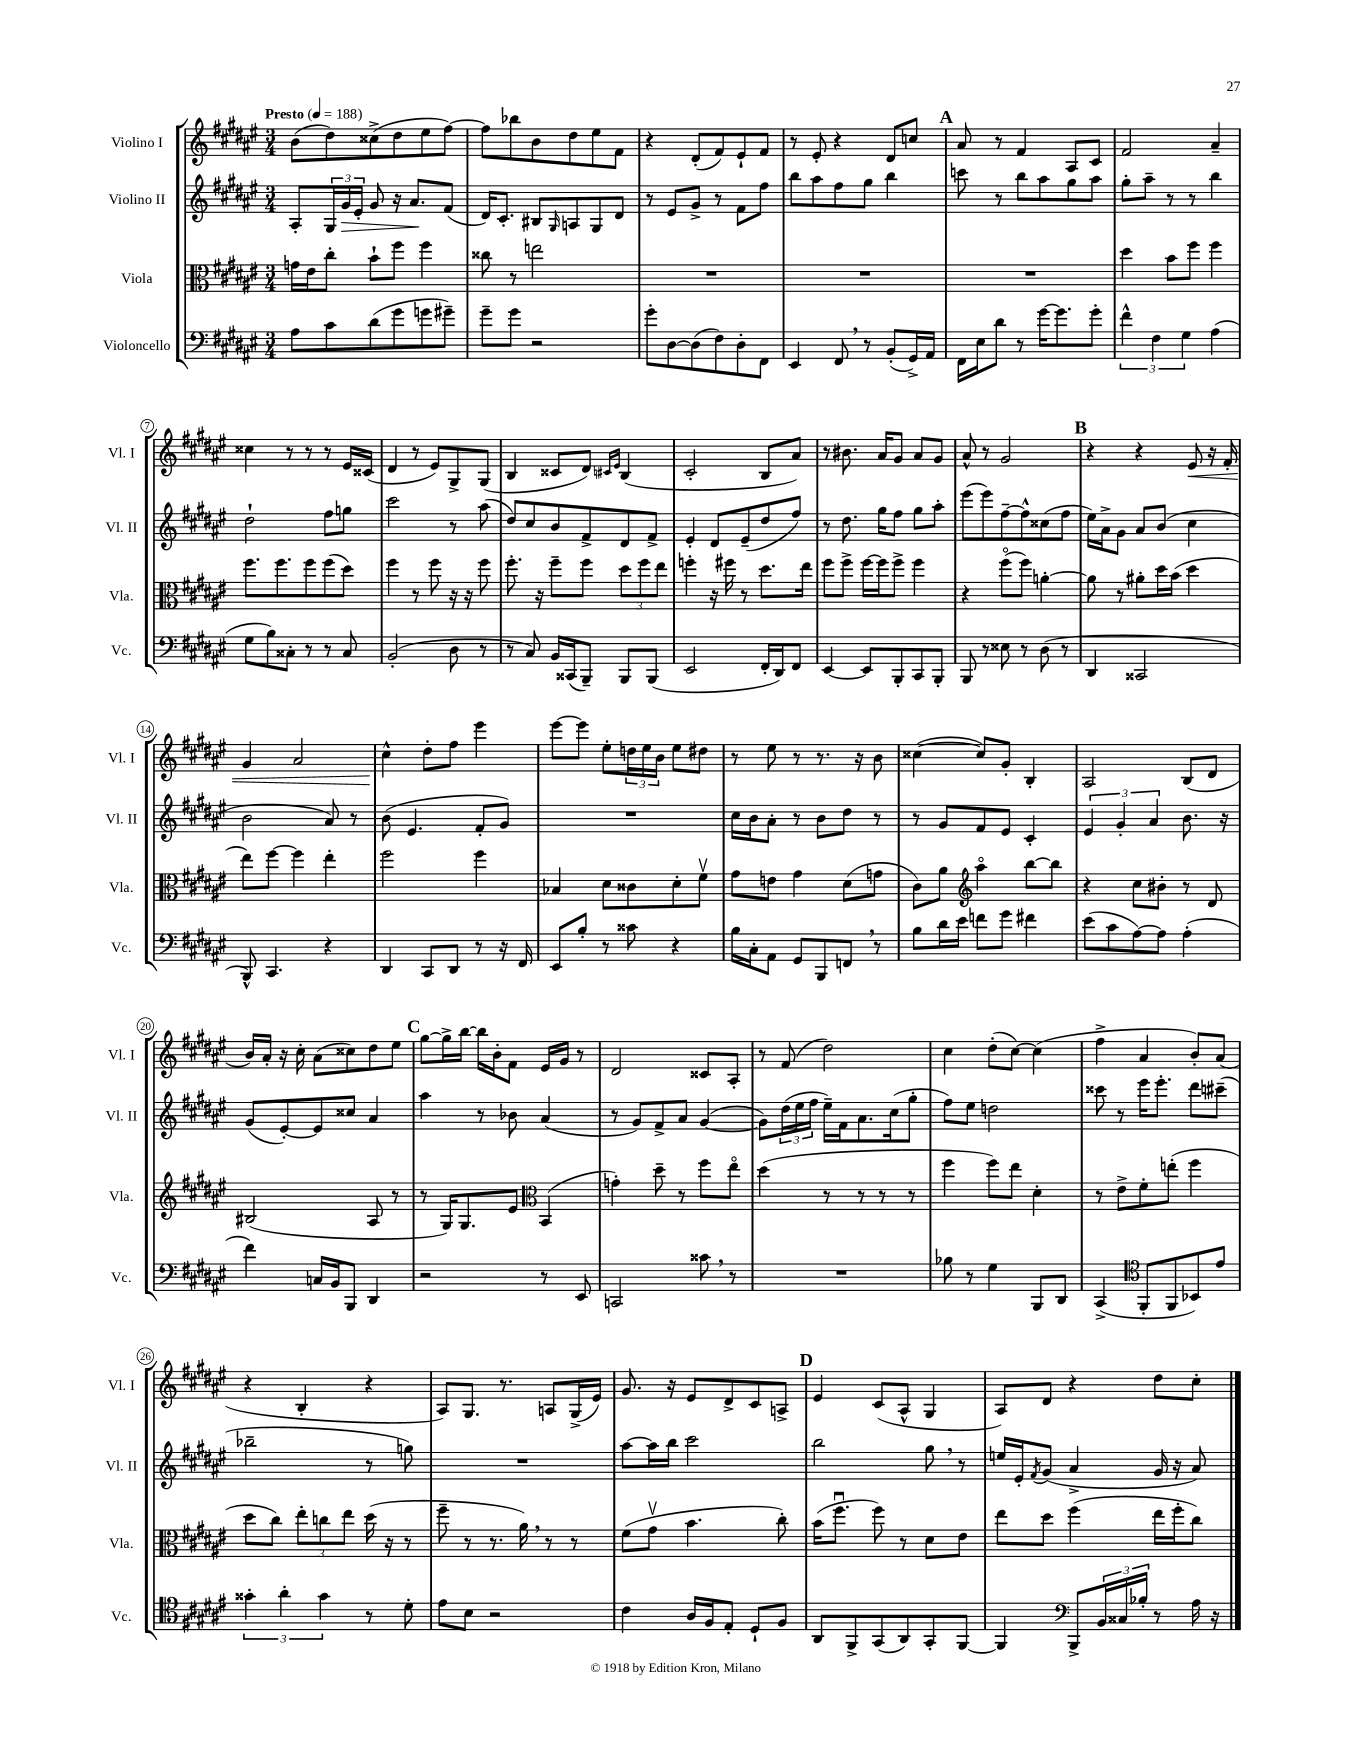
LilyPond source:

<<
\new StaffGroup <<
\new Staff = "s0" \with { instrumentName = "Violino I" shortInstrumentName = "Vl. I" } {
    \clef treble \key fis \major \numericTimeSignature \time 3/4 \tempo "Presto" 4 = 188
    b'8( dis''8) cisis''8->( dis''8 eis''8 fis''8~) |
    fis''8 bes''8 b'8 dis''8 eis''8 fis'8 |
    r4 dis'8-.( fis'8) eis'8-! fis'8 |
    r8 eis'8-. r4 dis'8 c''8 |
    \mark \markup { \bold "A" } ais'8 r8 fis'4 ais8 cis'8 |
    fis'2 ais'4-- |
    cisis''4 r8 r8 r8 eis'16 cisis'16( |
    dis'4 r8 eis'8) gis8-> gis8( |
    b4 cisis'8 dis'8) \grace { cis'16 eis'16 } b4( |
    cis'2-. b8 ais'8) |
    r8 bis'8. ais'16 gis'8 ais'8 gis'8 |
    ais'8-^ r8 gis'2 |
    \mark \markup { \bold "B" } r4 r4 eis'8\< r16 fis'16-. |
    gis'4 ais'2 |
    cis''4-^\! dis''8-. fis''8 eis'''4 |
    eis'''8~ eis'''8 eis''8-. \tuplet 3/2 { d''16 eis''16 b'16 } eis''8 dis''8 |
    r8 eis''8 r8 r8. r16 b'8 |
    cisis''4~( cisis''8) gis'8-. b4-. |
    ais2 b8( dis'8 |
    b'16) ais'16-. r16 cis''16-. ais'8( cisis''8) dis''8 eis''8 |
    \mark \markup { \bold "C" } gis''8~ gis''16-> b''16~ b''16 b'16-. fis'8 eis'16 gis'16 r8 |
    dis'2 cisis'8 ais8-. |
    r8 fis'8( dis''2) |
    cis''4 dis''8-.( cis''8~) cis''4( |
    fis''4-> ais'4 b'8-.) ais'8( |
    r4 b4-. r4 |
    ais8) gis8. r8. a8 gis16->( eis'16) |
    gis'8. r16 eis'8 dis'8-> cis'8 a8-> |
    \mark \markup { \bold "D" } eis'4 cis'8( ais8-^ gis4 |
    ais8) dis'8 r4 dis''8 cis''8-. \bar "|." |
}
\new Staff = "s1" \with { instrumentName = "Violino II" shortInstrumentName = "Vl. II" } {
    \clef treble \key fis \major \numericTimeSignature \time 3/4
    ais8-. \tuplet 3/2 { gis16 gis'16\> eis'16-. } gis'8 r16 ais'8.\! fis'8( |
    dis'16) cis'8.-. bis8 \grace { gis16 } a8 gis8 dis'8 |
    r8 eis'8 gis'8-> r8 fis'8 fis''8 |
    b''8 ais''8 fis''8 gis''8 b''4 |
    \mark \markup { \bold "A" } c'''8 r8 b''8 ais''8 gis''8 ais''8 |
    gis''8-. ais''8-- r8 r8 b''4 |
    dis''2-! fis''8 g''8 |
    cis'''2 r8 ais''8( |
    dis''8) cis''8 b'8 fis'8-> dis'8 fis'8-> |
    eis'4-. dis'8 eis'8--( dis''8 fis''8) |
    r8 dis''8. gis''16 fis''8 gis''8 ais''8-. |
    eis'''8( eis'''8) fis''8~-- fis''8-^ cisis''8( fis''8 |
    \mark \markup { \bold "B" } eis''16) ais'16-> gis'8 ais'8 b'8( cis''4 |
    b'2 ais'8) r8 |
    b'8( eis'4. fis'8-. gis'8) |
    R2. |
    cis''16 b'16 ais'8-. r8 b'8 dis''8 r8 |
    r8 gis'8 fis'8 eis'8 cis'4-. |
    \tuplet 3/2 { eis'4 gis'4-. ais'4 } b'8. r16 |
    gis'8( eis'8~-.) eis'8 cisis''8 ais'4 |
    \mark \markup { \bold "C" } ais''4 r8 bes'8 ais'4( |
    r8 gis'8) fis'8-> ais'8 gis'4~( |
    gis'8) \tuplet 3/2 { dis''16( eis''16 fis''16 } eis''16--) fis'16 ais'8. cis''16( gis''8-. |
    fis''8) eis''8 d''2 |
    cisis'''8 r8 eis'''16 eis'''8.-. dis'''8 cis'''8--( |
    bes''2-- r8 g''8) |
    R2. |
    ais''8~ ais''16 b''16 cis'''2 |
    \mark \markup { \bold "D" } b''2 gis''8 \breathe r8 |
    e''16 eis'16-. \acciaccatura { fis'8 } gis'8( ais'4-> gis'16 r16 ais'8) \bar "|." |
}
\new Staff = "s2" \with { instrumentName = "Viola" shortInstrumentName = "Vla." } {
    \clef alto \key fis \major \numericTimeSignature \time 3/4
    g'16 eis'16 cis''8-. b'8-! fis''8 fis''4 |
    cisis''8 r8 e''2 |
    R2. |
    R2. |
    \mark \markup { \bold "A" } R2. |
    dis''4 b'8 fis''8 fis''4 |
    fis''8. fis''8. fis''8 fis''8( dis''8) |
    fis''4 r8 fis''8 r16 r16 fis''8 |
    fis''8.-. r16 fis''8-- fis''8 \tuplet 3/2 { dis''8 fis''8 eis''8 } |
    f''4-. r16 fis''16 r8 dis''8. eis''16 |
    fis''8 fis''8-> fis''16~ fis''16 fis''8-> fis''4 |
    r4 fis''8\flageolet( fis''8) a'4~-. |
    \mark \markup { \bold "B" } a'8 r8 ais'8-. dis''16 b'16( dis''4 |
    eis''8) fis''8~ fis''4 eis''4-. |
    fis''2 fis''4 |
    bes4 dis'8 cisis'8 dis'8-. fis'8\upbow |
    gis'8 e'8 gis'4 dis'8( g'8 |
    cis'8) ais'8 \clef treble ais''4\flageolet b''8~ b''8 |
    r4 cis''8 bis'8-. r8 dis'8 |
    bis2( ais8 r8 |
    \mark \markup { \bold "C" } r8 gis16) gis8. eis'8 \clef alto b,4( |
    g'4-.) dis''8-- r8 fis''8 eis''8\flageolet |
    dis''4( r8 r8 r8 r8 |
    fis''4 fis''8) eis''8 dis'4-. |
    r8 eis'8-> fis'8-. e''8-.( fis''4 |
    dis''8 cis''8) \tuplet 3/2 { eis''8-. c''8 eis''8 } dis''16( r16 r8 |
    fis''8-- r8 r8. ais'16) \breathe r8 r8 |
    fis'8( gis'8\upbow b'4. cis''8-.) |
    \mark \markup { \bold "D" } b'16( fis''8.\downbow fis''8) r8 dis'8 eis'8 |
    eis''8 dis''8 fis''4( eis''16 fis''16-. cis''8) \bar "|." |
}
\new Staff = "s3" \with { instrumentName = "Violoncello" shortInstrumentName = "Vc." } {
    \clef bass \key fis \major \numericTimeSignature \time 3/4
    ais8 cis'8 dis'8( gis'8 g'8 gis'8--) |
    gis'8-- gis'8 r2 |
    gis'8-. dis8~ dis8( fis8) dis8-. fis,8 |
    eis,4 fis,8 \breathe r8 b,8-.( gis,16->) ais,16 |
    \mark \markup { \bold "A" } fis,16 eis16 dis'8 r8 gis'16~ gis'8. gis'8-. |
    \tuplet 3/2 { fis'4-^ fis4 gis4 } ais4( |
    gis8 b8) cisis8-. r8 r8 cisis8 |
    b,2-.( dis8 r8 |
    r8 cis8) b,16 cisis,16( b,,8--) b,,8 b,,8( |
    eis,2 fis,16-. dis,16) fis,8 |
    eis,4~ eis,8 b,,8-. cis,8 b,,8-. |
    b,,8 r8 eisis8 r8 dis8( r8 |
    \mark \markup { \bold "B" } dis,4 cisis,2 |
    b,,8-^) cis,4. r4 |
    dis,4 cis,8 dis,8 r8 r16 fis,16 |
    eis,8 b8-. r8 cisis'8 r4 |
    b16 cis16-. ais,8 gis,8 b,,8 f,8 \breathe r8 |
    b8 dis'16 eis'16 f'8 gis'8 fis'4 |
    eis'8( cis'8 ais8~) ais8 ais4-.( |
    fis'4) c16 b,16 b,,8 dis,4 |
    \mark \markup { \bold "C" } r2 r8 eis,8 |
    c,2 cisis'8 \breathe r8 |
    R2. |
    bes8 r8 gis4 b,,8 dis,8 |
    cis,4->( \clef tenor fis,8-. fis,8 bes,8) eis'8 |
    \tuplet 3/2 { gisis'4-. ais'4-. gisis'4 } r8 dis'8-. |
    eis'8 b8 r2 |
    cis'4 ais16 fis16 eis8-. dis8-! fis8 |
    \mark \markup { \bold "D" } ais,8 fis,8-> gis,8( ais,8) gis,8-. fis,8~ |
    fis,4 \clef bass b,,8-> \tuplet 3/2 { b,16 cisis16 bes16-. } r8 ais16 r16 \bar "|." |
}
>>
>>
\layout { \context { \Score \override BarNumber.stencil = #(make-stencil-circler 0.1 0.3 ly:text-interface::print) } }
